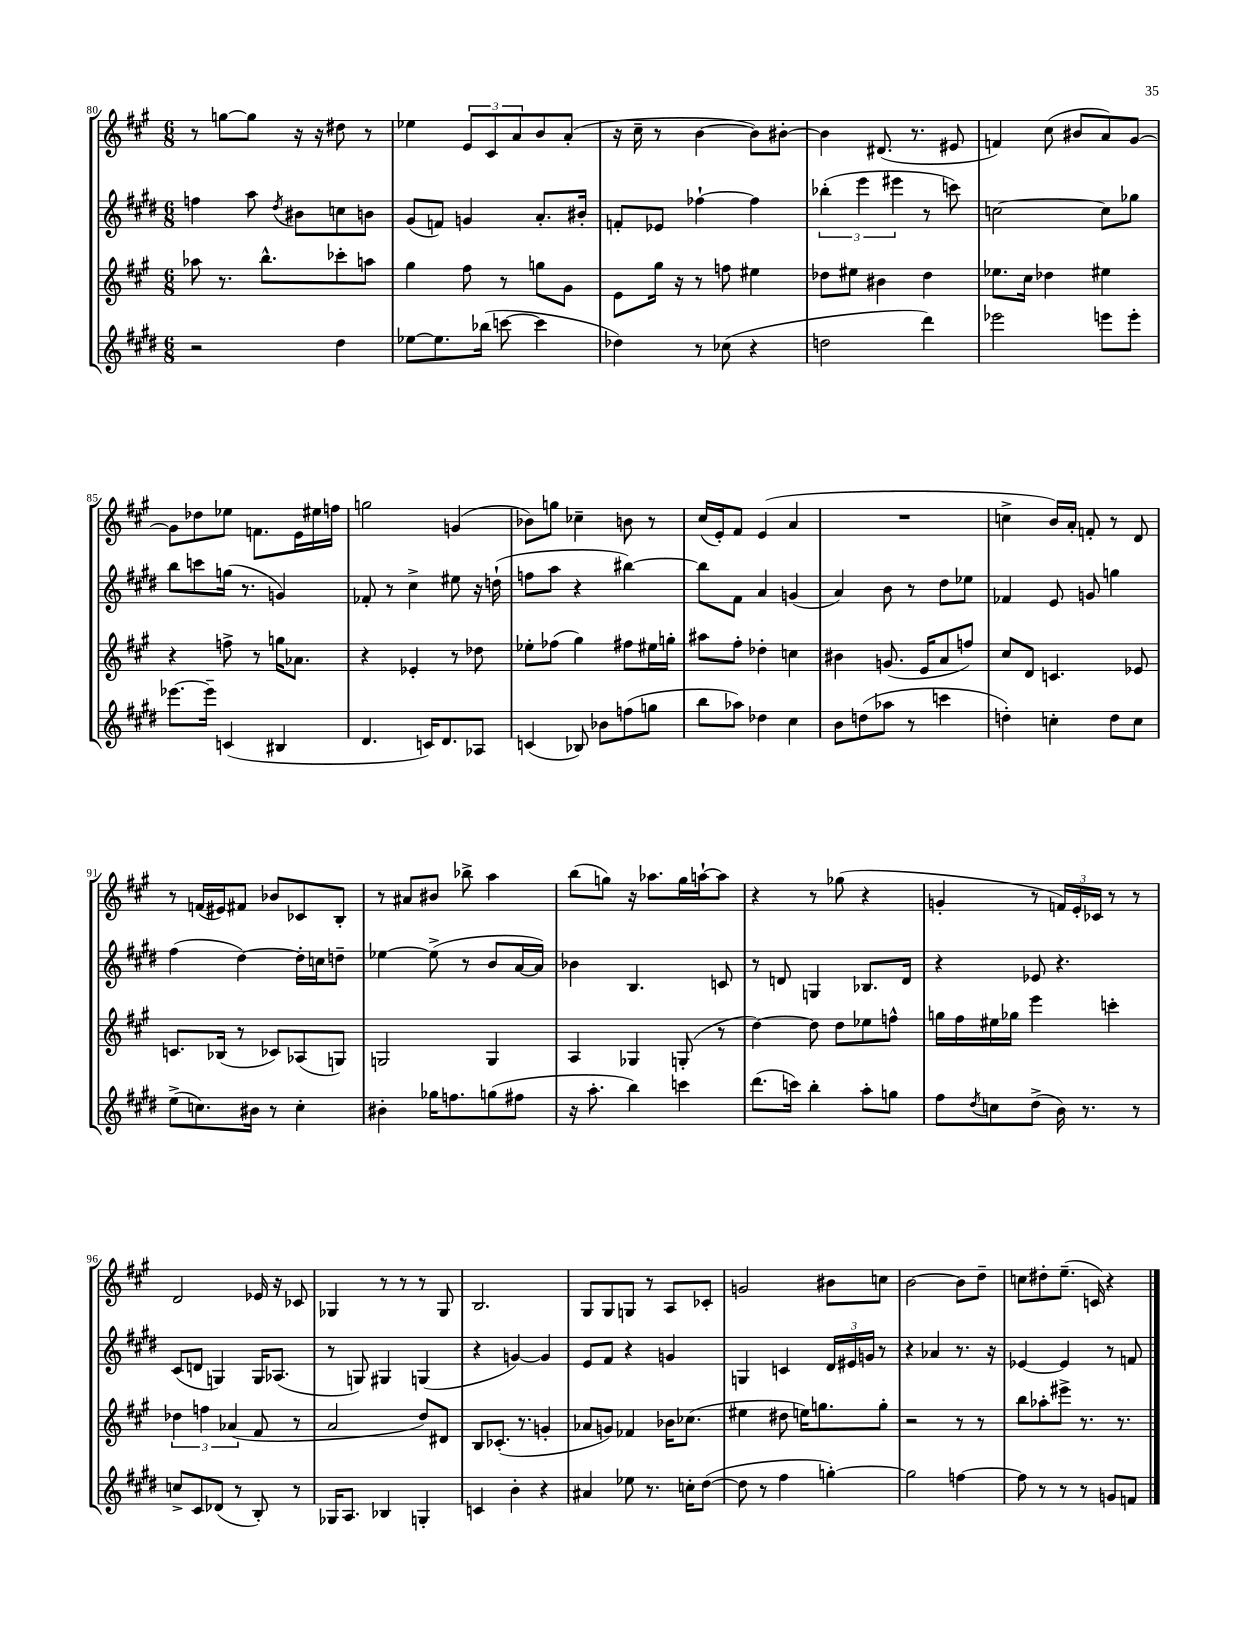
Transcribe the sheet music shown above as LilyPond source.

<<
\new StaffGroup <<
\new Staff = "s0" {
    \clef treble \key a \major \numericTimeSignature \time 6/8
    r8 g''8~ g''8 r16 r16 dis''8 r8 |
    ees''4 \tuplet 3/2 { e'8 cis'8 a'8 } b'8 a'8-.( |
    r16 cis''16-- r8 b'4~ b'8) bis'8~-. |
    bis'4 dis'8.( r8. eis'8 |
    f'4) cis''8( bis'8 a'8) gis'8~ |
    gis'8 des''8 ees''8 f'8. e'16 eis''16 f''16 |
    g''2 g'4( |
    bes'8) g''8 ces''4-- b'8 r8 |
    cis''16( e'16-.) fis'8 e'4( a'4 |
    R2. |
    c''4-> b'16) a'16-. f'8-. r8 d'8 |
    r8 f'16( eis'16) fis'8 bes'8 ces'8 b8-. |
    r8 ais'8 bis'8 bes''8-> a''4 |
    b''8( g''8) r16 aes''8. g''16 a''16~-! a''8 |
    r4 r8 ges''8( r4 |
    g'4-. r8 \tuplet 3/2 { f'16) e'16-. ces'16 } r8 r8 |
    d'2 ees'16 r16 ces'8 |
    ges4 r8 r8 r8 ges8 |
    b2. |
    gis8 gis8 g8 r8 a8 ces'8-. |
    g'2 bis'8 c''8 |
    b'2~ b'8 d''8-- |
    c''8 dis''8-. e''8.--( c'16) r4 \bar "|." |
}
\new Staff = "s1" {
    \clef treble \key e \major \numericTimeSignature \time 6/8
    f''4 a''8 \acciaccatura { dis''8 } bis'8 c''8 b'8 |
    gis'8( f'8) g'4 a'8.-. bis'16-. |
    f'8-. ees'8 fes''4~-! fes''4 |
    \tuplet 3/2 { bes''4-.( e'''4 eis'''4 } r8 c'''8) |
    c''2~ c''8 ges''8 |
    b''8 c'''8 g''16( r8. g'4) |
    fes'8-. r8 cis''4-> eis''8 r16 d''16-!( |
    f''8 a''8 r4 bis''4~) |
    bis''8 fis'8 a'4 g'4( |
    a'4) b'8 r8 dis''8 ees''8 |
    fes'4 e'8 g'8 g''4 |
    fis''4( dis''4~) dis''16-. c''16 d''8-- |
    ees''4~ ees''8->( r8 b'8 a'16~ a'16) |
    bes'4 b4. c'8 |
    r8 d'8 g4 bes8. d'16 |
    r4 ees'8 r4. |
    cis'8( d'8 g4) g16 aes8.( |
    r8 g8) gis4 g4( |
    r4 g'4~) g'4 |
    e'8 fis'8 r4 g'4 |
    g4 c'4 \tuplet 3/2 { dis'16 eis'16 g'16 } r8 |
    r4 aes'4 r8. r16 |
    ees'4~ ees'4 r8 f'8 \bar "|." |
}
\new Staff = "s2" {
    \clef treble \key a \major \numericTimeSignature \time 6/8
    aes''8 r8. b''8.-^ ces'''8-. a''8 |
    gis''4 fis''8 r8 g''8 gis'8 |
    e'8 gis''16 r16 r8 f''8 eis''4 |
    des''8 eis''8 bis'4 des''4 |
    ees''8. cis''16 des''4 eis''4 |
    r4 f''8-> r8 g''16 aes'8. |
    r4 ees'4-. r8 des''8 |
    ees''8-. fes''8( gis''4) fis''8 eis''16 g''16-. |
    ais''8 fis''8-. des''4-. c''4 |
    bis'4 g'8.( e'16 a'8 f''8) |
    cis''8 d'8 c'4. ees'8 |
    c'8. bes16( r8 ces'8) aes8( g8) |
    g2 g4 |
    a4 ges4 g8-.( r8 |
    d''4~) d''8 d''8 ees''8 f''8-^ |
    g''16 fis''16 eis''16 ges''16 e'''4 c'''4-. |
    \tuplet 3/2 { des''4 f''4 aes'4( } fis'8 r8 |
    a'2 d''8) dis'8 |
    b8 ces'8.-.( r8. g'4-. |
    aes'8 g'8) fes'4 bes'16 ces''8.( |
    eis''4 dis''8 e''16) g''8. g''8-. |
    r2 r8 r8 |
    b''8 aes''8-. eis'''8-> r8. r8. \bar "|." |
}
\new Staff = "s3" {
    \clef treble \key e \major \numericTimeSignature \time 6/8
    r2 dis''4 |
    ees''8~ ees''8. bes''16( c'''8~ c'''4 |
    des''4) r8 ces''8( r4 |
    d''2 dis'''4) |
    ees'''2 e'''8 e'''8-. |
    ees'''8.~ ees'''16-- c'4( bis4 |
    dis'4. c'16) dis'8. aes8 |
    c'4( bes8) bes'8 f''8( g''8 |
    b''8 aes''8) des''4 cis''4 |
    b'8 d''8( aes''8 r8 c'''4 |
    d''4-.) c''4-. d''8 c''8 |
    e''8->( c''8.) bis'16 r8 c''4-. |
    bis'4-. ges''16 f''8. g''8( fis''8 |
    r16 a''8.-. b''4) c'''4 |
    dis'''8.( c'''16) b''4-. a''8-. g''8 |
    fis''8 \acciaccatura { dis''8 } c''8 dis''8->( b'16) r8. r8 |
    c''8-> cis'8 des'8( r8 b8-.) r8 |
    ges16 a8. bes4 g4-. |
    c'4 b'4-. r4 |
    ais'4 ees''8 r8. c''16-. dis''8~( |
    dis''8 r8 fis''4 g''4~-.) |
    g''2 f''4~ |
    f''8 r8 r8 r8 g'8 f'8 \bar "|." |
}
>>
>>
\layout { \context { \Score currentBarNumber = #80 } }
